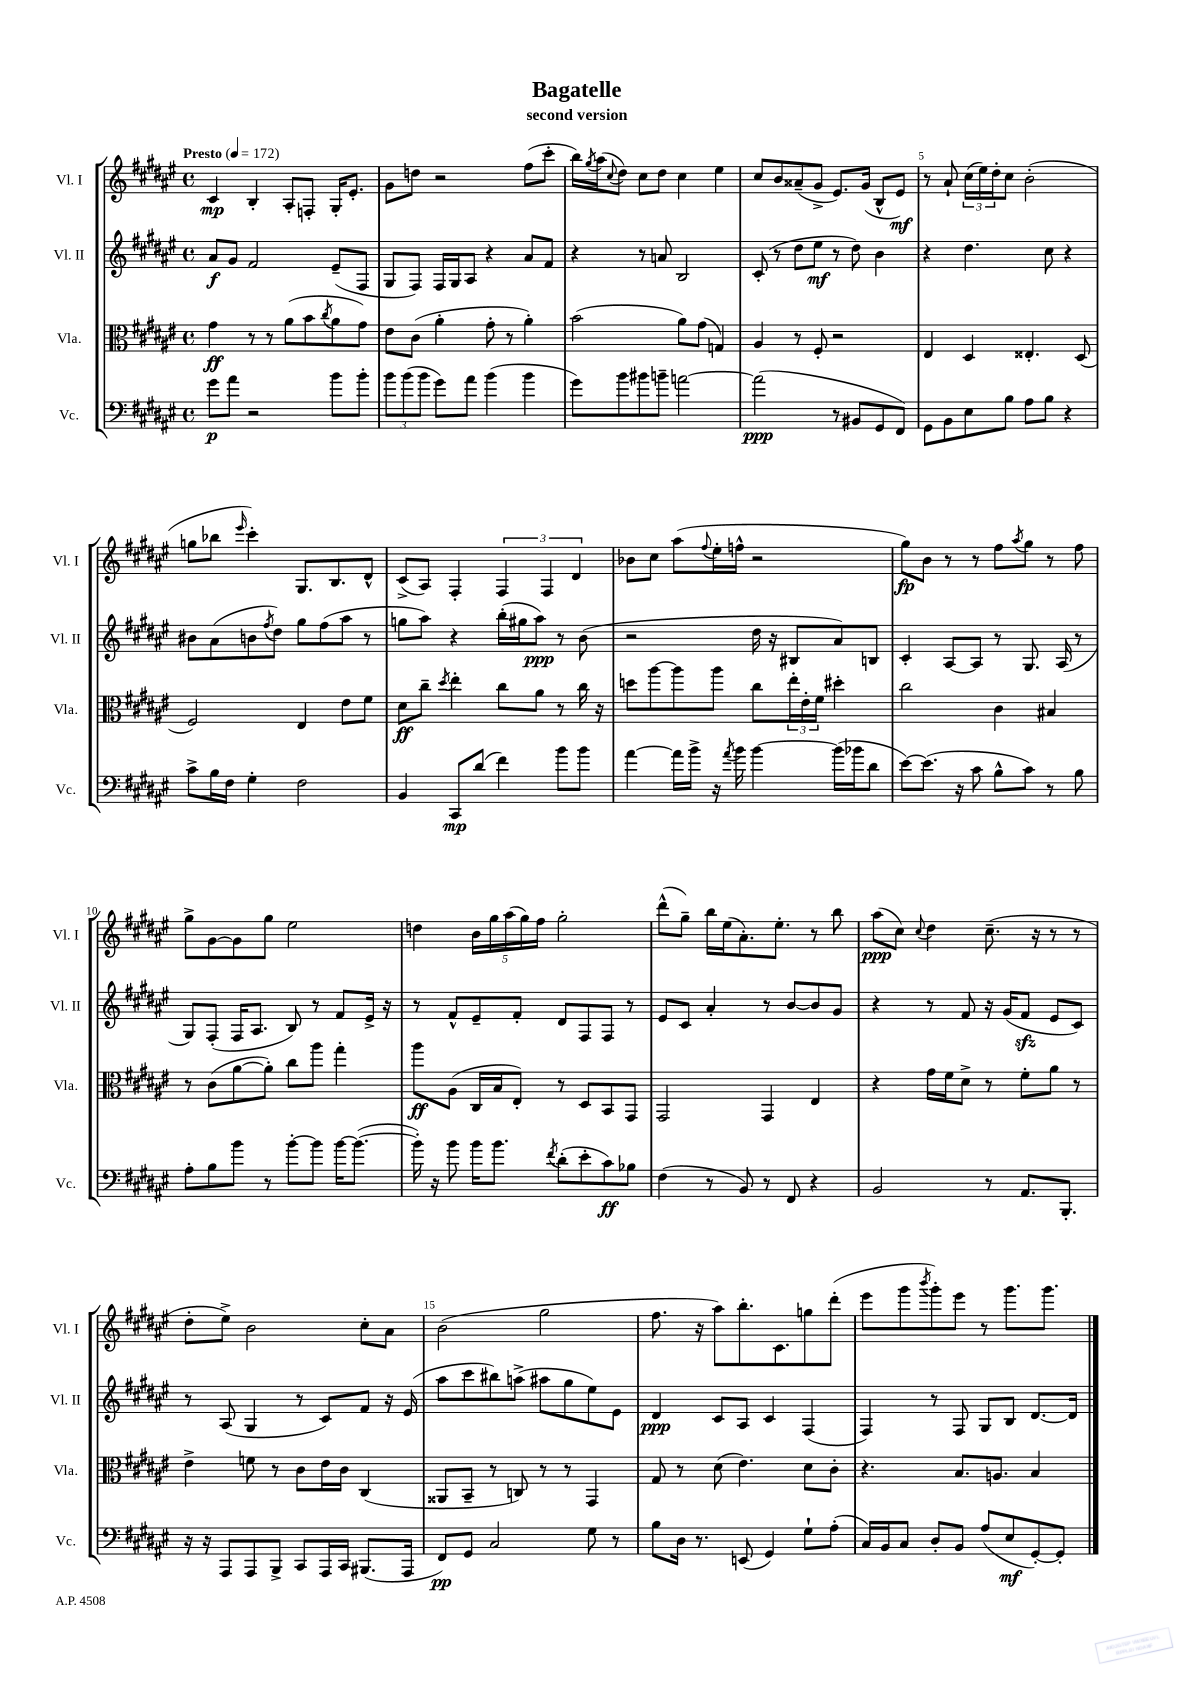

**kern	**kern	**kern	**kern
*staff4	*staff3	*staff2	*staff1
*clefF4	*clefC3	*clefG2	*clefG2
*k[f#c#g#d#a#e#]	*k[f#c#g#d#a#e#]	*k[f#c#g#d#a#e#]	*k[f#c#g#d#a#e#]
*M4/4	*M4/4	*M4/4	*M4/4
*met(c)	*met(c)	*met(c)	*met(c)
*MM172	*MM172	*MM172	*MM172
8g#	4g#	8a#	4c#
8a#	.	8g#	.
2r	8r	2f#	4B'
.	8r	.	.
.	(8a#	.	8A#'
.	8b	.	8F'
.	8qcc#	.	.
8b	8a#	(8e#~	16G#'
.	.	.	8.e#'
8b'	8g#)	8F#	.
=	=	=	=
12b	8e#	8G#	8g#
(12b	.	.	.
.	(8c#	8F#)	8dd
12b	.	.	.
8g#)	4a#'	16F#	2r
.	.	16G#	.
8a#	.	8A#	.
(4b	8g#'	4r	.
.	8r	.	.
4b	4a#')	8a#	(8ff#
.	.	8f#	8ccc#'
=	=	=	=
8g#)	(2b	4r	16bb)
.	.	.	8qgg#
.	.	.	(16aa#
.	.	.	8qqcc#
8b	.	.	8dd#)
8b#	.	8r	8cc#
8b~	.	8a	8dd#
[2a	8a#)	2B	4cc#
.	(8g#	.	.
.	4G)	.	4ee#
=	=	=	=
(2a]	4A#	(8c#'	8cc#
.	.	8r	8b
.	8r	8dd#	(8a##~
.	8F#'	8ee#	8g#^
8r	2r	8r	8.e#)
8BB#	.	8dd#)	.
.	.	.	(16g#
8GG#	.	4b	8B^^
8FF#)	.	.	8e#)
=	=	=	=
8GG#	4E#	4r	8r
8BB	.	.	8a#`
8E#	4D#	4.dd#	(24cc#
.	.	.	24ee#)
.	.	.	24dd#'
8B	.	.	8cc#
8A#	4.E##'	.	(2b'
8B	.	8cc#	.
4r	.	4r	.
.	(8D#	.	.
=	=	=	=
8c#^	2F#)	8b#	8gg
16B	.	(8a#	8bb-
16F#	.	.	.
.	.	.	16qqeee#
4G#'	.	8b	4ccc#')
.	.	8qff#	.
.	.	8dd#)	.
2F#	4E#	8gg#	8.G#
.	.	(8ff#	.
.	.	.	8.B
.	8e#	8aa#	.
.	8f#	8r	8d#^^
=	=	=	=
4BB	8d#	8gg	(8c#^
.	8cc#~	8aa#)	8A#)
.	8qdd#	.	.
8CC#	4ee#'	4r	4F#'
(8d#	.	.	.
4f#)	8cc#	(16bb'	6F#
.	.	16gg#	.
.	8a#	8aa#)	.
.	.	.	6F#
8b	8r	8r	.
.	.	.	6d#
8b	16cc#	(8b	.
.	16r	.	.
=	=	=	=
[4a#	8dd	2r	8b-
.	[8aa#	.	8cc#
16a#]	8aa#]	.	(8aa#
16b^	.	.	.
.	.	.	8qqff#
16r	8aa#	.	16ee#'
8qa#	.	.	.
16b	.	.	16ff^^
[4b	8cc#	16dd#	2r
.	.	16r	.
.	24ee#'	8B#	.
.	24e#'	.	.
.	24f#	.	.
(16b]	4dd#'	8a#)	.
16b-	.	.	.
8d#	.	8B	.
=	=	=	=
[8e#)	2cc#	4c#'	8gg#)
(8.e#]	.	.	8b
.	.	[8A#	8r
16r	.	.	.
8c#	.	8A#]	8r
8B^^	4c#	8r	8ff#
.	.	.	8qaa#
8c#)	.	8.G#	8gg#
8r	4B#	.	8r
.	.	(16A#	.
8B	.	8r	8ff#
=	=	=	=
8A#'	8r	8G#)	8gg#^
8B	(8c#	(8F#'	[8g#
8b	[8a#	16F#	8g#]
.	.	8.A#	.
8r	8a#'])	.	8gg#
[8b'	8cc#	8B)	2ee#
8b]	8aa#	8r	.
[16b	4gg#'	8f#	.
(8.b_	.	.	.
.	.	16e#^	.
.	.	16r	.
=	=	=	=
16b'])	8aa#	8r	4dd
16r	.	.	.
8b	(8A#	8f#^^	.
16b	16C#	8e#~	20b
.	.	.	20gg#
8.b	16B	.	.
.	.	.	(20aa#
.	8E#')	8f#'	.
.	.	.	20gg#)
.	.	.	20ff#
8qf#	.	.	.
(8d#'	8r	8d#	2gg#'
8e#'	8D#	8F#	.
8c#)	8BB	8F#	.
8B-	8GG#	8r	.
=	=	=	=
(4F#	2GG#	8e#	(8ddd#^^
.	.	8c#	8gg#~)
8r	.	4a#'	16bb
.	.	.	(16ee#
8BB)	.	.	8.a#')
8r	4GG#	8r	.
.	.	.	8.ee#'
8FF#	.	[8b	.
4r	4E#	8b]	8r
.	.	8g#	8bb
=	=	=	=
2BB	4r	4r	(8aa#
.	.	.	8cc#)
.	.	.	8qqcc#
.	16g#	8r	4dd#
.	16f#	.	.
.	8d#^	8f#	.
8r	8r	16r	(8.cc#~
.	.	(16g#	.
8.AA#	8f#'	8f#	.
.	.	.	16r
.	8a#	8e#	8r
8.BBB'	.	.	.
.	8r	8c#)	8r
=	=	=	=
16r	4e#^	8r	8dd#'
16r	.	.	.
8AAA#	.	(8A#	8ee#^)
8AAA#	8f	4G#	2b
8BBB^	8r	.	.
8CC#	8c#	8r	.
16AAA#	16e#	8c#)	.
16CC#	16c#	.	.
(8.BBB#	(4C#	8f#	8cc#'
.	.	16r	8a#
16AAA#	.	(16e#	.
=	=	=	=
8FF#)	8AA##	8aa#	(2b
8GG#	8BB~	8ccc#	.
2C#	8r	8bb#)	.
.	8C)	(8aa^	.
.	8r	8aa#	2gg#
.	8r	8gg#	.
8G#	4GG#	8ee#)	.
8r	.	8e#	.
=	=	=	=
8B	8G#	4d#	8.ff#
16D#	8r	.	.
8.r	.	.	16r
.	(8d#	8c#	8aa#)
(8EE	4.e#)	8A#	8.bb'
4GG#)	.	4c#	.
.	.	.	8.c#
8G#`	8d#	(4F#	8gg
(8A#'	8c#'	.	(8ddd#'
=	=	=	=
16C#)	4.r	4F#)	8eee#
16BB	.	.	.
8C#	.	.	8ggg#
.	.	.	8qbbb
8D#'	.	8r	8ggg#')
8BB	8.B	8F#	8eee#
(8A#	.	8G#	8r
.	8.A	.	.
8E#	.	8B	8.ggg#
[8GG#')	4B	[8.d#	.
.	.	.	8.ggg#
8GG#']	.	.	.
.	.	16d#]	.
==	==	==	==
*-	*-	*-	*-
